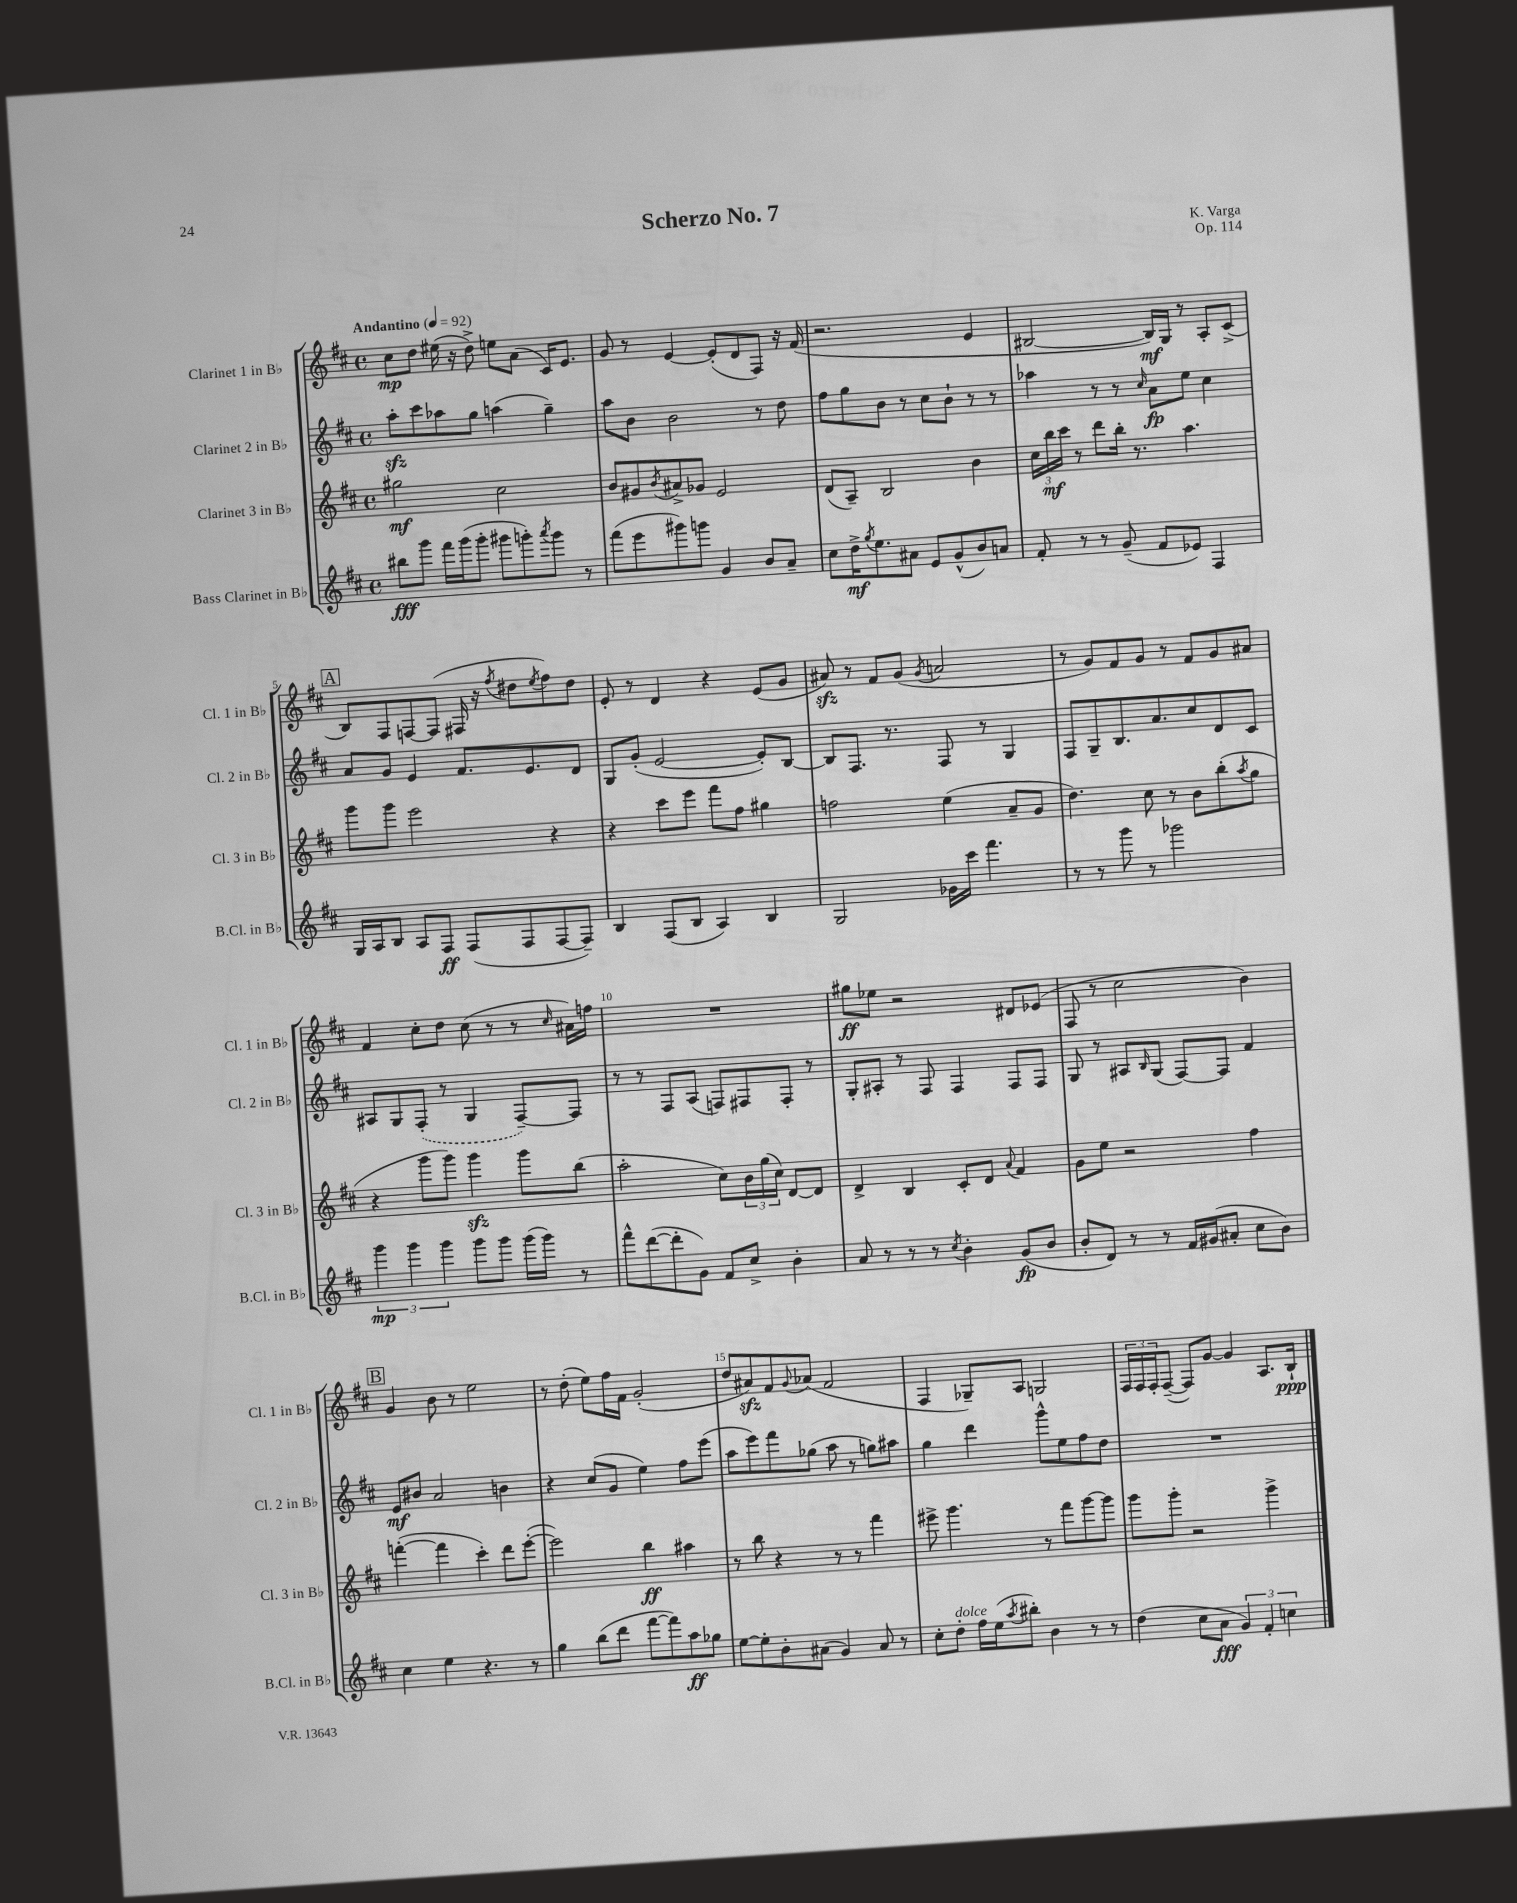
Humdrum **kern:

**kern	**dynam	**kern	**dynam	**kern	**dynam	**kern	**dynam
*part4	*part4	*part3	*part3	*part2	*part2	*part1	*part1
*staff4	*staff4	*staff3	*staff3	*staff2	*staff2	*staff1	*staff1
*I"Bass Clarinet in B♭	*	*I"Clarinet 3 in B♭	*	*I"Clarinet 2 in B♭	*	*I"Clarinet 1 in B♭	*
*I'B.Cl. in B♭	*	*I'Cl. 3 in B♭	*	*I'Cl. 2 in B♭	*	*I'Cl. 1 in B♭	*
*clefG2	*	*clefG2	*	*clefG2	*	*clefG2	*
*k[f#c#]	*	*k[f#c#]	*	*k[f#c#]	*	*k[f#c#]	*
*M4/4	*	*M4/4	*	*M4/4	*	*M4/4	*
*met(c)	*	*met(c)	*	*met(c)	*	*met(c)	*
*MM92	*	*MM92	*	*MM92	*	*MM92	*
=1	=1	=1	=1	=1	=1	=1	=1
!	!	!	!	!	!	!LO:TX:a:B:t=Andantino	!
8bb#X\L	fff	2gg#X\	mf	8aazz'\L	.	8cc#\L	mp
8ggg\J	.	.	.	8ccc#\	.	8dd\J	.
16fff#\LL	.	.	.	8aa-X\	.	(16ee#X\	.
(16ggg\J	.	.	.	.	.	16r	.
8ggg'\J	.	.	.	8gg\J	.	8dd^\)	.
8ggg#X\L	.	2cc#\	.	(4aan\	.	8een\L	.
8gggn'\)	.	.	.	.	.	(8a\J	.
8qaaa/	.	.	.	.	.	.	.
8ggg\J	.	.	.	4gg~\)	.	16c#/KL)	.
.	.	.	.	.	.	8.e/J	.
8r	.	.	.	.	.	.	.
=2	=2	=2	=2	=2	=2	=2	=2
(8fff#\L	.	8b/L	.	8aa\L	.	8g/	.
8eee\	.	8g#X/	.	8b\J	.	8r	.
.	.	8qb/	.	.	.	.	.
8ggg#X\)	.	8a#X^/	.	2b\	.	[4e/	.
8gggn\J	.	8g-X/J	.	.	.	.	.
4g/	.	2e/	.	.	.	(8e'/L]	.
.	.	.	.	.	.	8d/	.
8b/L	.	.	.	8r	.	8F#/J)	.
8a~/J	.	.	.	8dd\	.	16r	.
.	.	.	.	.	.	(16f#/	.
=3	=3	=3	=3	=3	=3	=3	=3
8cc#\L	.	(8d/L	.	8ff#\L	.	2.r	.
16dd^\K	mf	8A~/J)	.	8gg\	.	.	.
8qgg/	.	.	.	.	.	.	.
8.ee\	.	.	.	.	.	.	.
.	.	2B/	.	8b\J	.	.	.
8a#X\J	.	.	.	8r	.	.	.
8e/L	.	.	.	8cc#\L	.	.	.
(8g^^/	.	.	.	8b`\J	.	.	.
8b/)	.	4b\	.	8r	.	4e/	.
8an/J	.	.	.	8r	.	.	.
=4	=4	=4	=4	=4	=4	=4	=4
8f#'/	.	24cc#\LL	.	4aa-X\	.	[2B#X/	.
.	.	24bb\	mf	.	.	.	.
.	.	24ccc#\JJ	.	.	.	.	.
8r	.	8r	.	.	.	.	.
8r	.	8ddd\L	.	8r	.	.	.
(8g~/	.	16bb'\Jk	.	8r	.	.	.
.	.	8.r	.	.	.	.	.
.	.	.	.	16qqcc#/	.	.	.
8f#/L	.	.	.	8a\L	fp	16B#/LL])	mf
.	.	.	.	.	.	16G/JJ	.
8e-X/J)	.	4.aa\	.	8ee\J	.	8r	.
4F#/	.	.	.	4cc#\	.	8A'/L	.
.	.	.	.	.	.	(8c#^/J	.
!!LO:LB:g=z
!!LO:REH:place=s1:t=A
=5	=5	=5	=5	=5	=5	=5	=5
16G/LL	.	8ggg\L	.	8a/L	.	8B/L)	.
16A/J	.	.	.	.	.	.	.
8B/J	.	8ggg\J	.	8g/J	.	8F#/	.
8A/L	.	2eee\	.	4e/	.	[8Fn/	.
8F#/J	ff	.	.	.	.	(8F/J]	.
(8F#/L	.	.	.	8.f#/L	.	16F#X/	.
.	.	.	.	.	.	16r	.
.	.	.	.	.	.	8qff#/	.
8F#/	.	.	.	.	.	8dd#X\L	.
.	.	.	.	8.e/	.	.	.
.	.	.	.	.	.	8qee/	.
[8F#/	.	4r	.	.	.	8ff#\)	.
8F#~/J])	.	.	.	8d/J	.	8dd#\J	.
=6	=6	=6	=6	=6	=6	=6	=6
4B/	.	4r	.	8G/L	.	8e'/	.
.	.	.	.	(8g'/J	.	8r	.
(8F#/L	.	8ccc#\L	.	[2e/	.	4d/	.
8B/J	.	8eee\J	.	.	.	.	.
4A/)	.	8fff#\L	.	.	.	4r	.
.	.	8ff#\J	.	.	.	.	.
4B/	.	4gg#X\	.	8e'/L])	.	(8e/L	.
.	.	.	.	[8B/J	.	8g/J	.
=7	=7	=7	=7	=7	=7	=7	=7
2G/	.	2ffn\	.	8B/L]	.	8a#Xzz/)	.
.	.	.	.	8.F#/J	.	8r	.
.	.	.	.	.	.	8f#/L	.
.	.	.	.	8.r	.	.	.
.	.	.	.	.	.	(8g/J	.
.	.	.	.	.	.	8qg/	.
16g-X\LL	.	(4ee\	.	8F#/	.	2an/	.
16ccc#\JJ	.	.	.	.	.	.	.
4.fff#\	.	.	.	8r	.	.	.
.	.	8a~/L	.	4G/	.	.	.
.	.	8g/J	.	.	.	.	.
=8	=8	=8	=8	=8	=8	=8	=8
8r	.	4.dd\)	.	8F#/L	.	8r	.
8r	.	.	.	8G~/	.	8g/L)	.
8ggg\	.	.	.	8.B/	.	8f#/	.
8r	.	8cc#\	.	.	.	8g/J	.
.	.	.	.	8.a/	.	.	.
2ggg-X\	.	8r	.	.	.	8r	.
.	.	8b\L	.	8cc#/	.	8f#/L	.
.	.	(8bb'\	.	8d/	.	8g/	.
.	.	8qaa/	.	.	.	.	.
.	.	8gg\J	.	8c#/J	.	8a#X/J	.
!!LO:LB:g=z
=9	=9	=9	=9	=9	=9	=9	=9
6ggg\	mp	4r	.	8A#X/L	.	4f#/	.
.	.	.	.	8G/	.	.	.
6ggg\	.	.	.	.	.	.	.
.	.	8ggg\L	.	(8F#'/J	.	8cc#'\L	.
6ggg\	.	.	.	.	.	.	.
.	.	8ggg\J)	.	8r	.	8dd\J	.
8ggg\L	.	4gggzz\	.	4G/	.	(8cc#\	.
8ggg\J	.	.	.	.	.	8r	.
(16ggg\LL	.	8ggg\L	.	[8F#~/L)	.	8r	.
16ggg\JJ)	.	.	.	.	.	.	.
.	.	.	.	.	.	16qqcc#/	.
8r	.	(8bb\J	.	8F#/J]	.	16a#X\LL)	.
.	.	.	.	.	.	16ffn\JJ	.
=10	=10	=10	=10	=10	=10	=10	=10
8fff#^^\L	.	2aa'\	.	8r	.	1r	.
([8ddd\	.	.	.	8r	.	.	.
8ddd'\]	.	.	.	8F#/L	.	.	.
8g\J)	.	.	.	(8A/J	.	.	.
8f#/L	.	8cc#\L)	.	8Fn/L)	.	.	.
8cc#^/J	.	24b\L	.	8F#X/	.	.	.
.	.	(24gg\	.	.	.	.	.
.	.	24cc#\JJ)	.	.	.	.	.
4b'\	.	[8d/L	.	8F#'/J	.	.	.
.	.	8d/J]	.	8r	.	.	.
=11	=11	=11	=11	=11	=11	=11	=11
8a/	.	4d^/	.	8G'/L	.	8gg#X\L	ff
8r	.	.	.	8A#X'/J	.	8ee-X\J	.
8r	.	4B/	.	8r	.	2r	.
8r	.	.	.	8F#/	.	.	.
8qcc#/	.	.	.	.	.	.	.
4b'\	.	8c#'/L	.	4F#/	.	.	.
.	.	8d/J	.	.	.	.	.
.	.	8qqa/	.	.	.	.	.
(8g/L	fp	4f#/	.	8F#/L	.	8d#X/L	.
8b/J	.	.	.	8F#/J	.	(8e-X/J	.
=12	=12	=12	=12	=12	=12	=12	=12
8b'/L	.	8g\L	.	8G/	.	8F#/	.
8d/J)	.	8ee\J	.	8r	.	8r	.
8r	.	2r	.	8A#X/L	.	2cc#\	.
.	.	.	.	16qqB/	.	.	.
8r	.	.	.	(8G/J	.	.	.
16f#/LL	.	.	.	[8F#/L)	.	.	.
(16g#X/J	.	.	.	.	.	.	.
8a#X'/J	.	.	.	8F#/J]	.	.	.
8cc#\L	.	4ff#\	.	4f#/	.	4b\)	.
8b\J)	.	.	.	.	.	.	.
!!LO:LB:g=z
!!LO:REH:place=s1:t=B
=13	=13	=13	=13	=13	=13	=13	=13
4cc#\	.	([4fffn'\	.	8e/L	mf	4g/	.
.	.	.	.	8b#X/J	.	.	.
4ee\	.	4fff\]	.	2a/	.	8b\	.
.	.	.	.	.	.	8r	.
4.r	.	4ccc#'\)	.	.	.	2ee\	.
.	.	8ddd\L	.	4bn\	.	.	.
8r	.	([8eee'\J	.	.	.	.	.
=14	=14	=14	=14	=14	=14	=14	=14
4gg\	.	2eee\])	.	4r	.	8r	.
.	.	.	.	.	.	(8dd'\	.
(8bb\L	.	.	.	(8cc#/L	.	8ee\L)	.
8ddd\J	.	.	.	8g/J	.	16ff#\L	.
.	.	.	.	.	.	16f#\JJ	.
[8fff#\L	.	4bb\	ff	4ee\)	.	(2g'/	.
8fff#\])	.	.	.	.	.	.	.
8aa\	ff	4aa#X\	.	8ff#\L	.	.	.
8gg-X\J	.	.	.	(8eee\J	.	.	.
=15	=15	=15	=15	=15	=15	=15	=15
[8ee\L	.	8r	.	8aa\L	.	8dd/L	.
8ee'\]	.	8bb\	.	8eee\)	.	8a#Xzz/)	.
8b'\	.	4r	.	8fff#\	.	8f#/	.
.	.	.	.	.	.	8qqg/	.
(8a#X\J	.	.	.	(8gg-X\J	.	(8a-X/J	.
4g/)	.	8r	.	8aa\	.	2f#/	.
.	.	8r	.	8r	.	.	.
8a#/	.	4fff#\	.	8ggn\L)	.	.	.
8r	.	.	.	8aa#X\J	.	.	.
=16	=16	=16	=16	=16	=16	=16	=16
8cc#'\L	.	8eee#X^\	.	4gg\	.	4F#/	.
!LO:TX:a:i:t=dolce	!	!	!	!	!	!	!
8dd'\J	.	4.ggg\	.	.	.	.	.
16ff#\LL	.	.	.	4ddd\	.	8G-X~/L)	.
(16ee\J	.	.	.	.	.	.	.
8qaa/	.	.	.	.	.	.	.
8bb#X'\J)	.	.	.	.	.	8A/J	.
4b\	.	8r	.	8ggg^^\L	.	2Gn/	.
.	.	8fff#\L	.	8ee\	.	.	.
8r	.	[8ggg\	.	8ff#\	.	.	.
8r	.	8ggg\J]	.	8dd\J	.	.	.
=17	=17	=17	=17	=17	=17	=17	=17
(4dd\	.	8ggg\L	.	1r	.	24F#/LL	.
.	.	.	.	.	.	24F#/	.
.	.	.	.	.	.	24F#'/J	.
.	.	8ggg'\J	.	.	.	([8F#~/J	.
8cc#\L	.	2r	.	.	.	8F#/L])	.
8a\J	fff	.	.	.	.	[8g/J	.
6g/)	.	.	.	.	.	4g/]	.
6f#'/	.	.	.	.	.	.	.
.	.	4ggg^\	.	.	.	8.A/L	.
6ccn\	.	.	.	.	.	.	.
.	.	.	.	.	.	16B`/Jk	ppp
==	==	==	==	==	==	==	==
*-	*-	*-	*-	*-	*-	*-	*-
